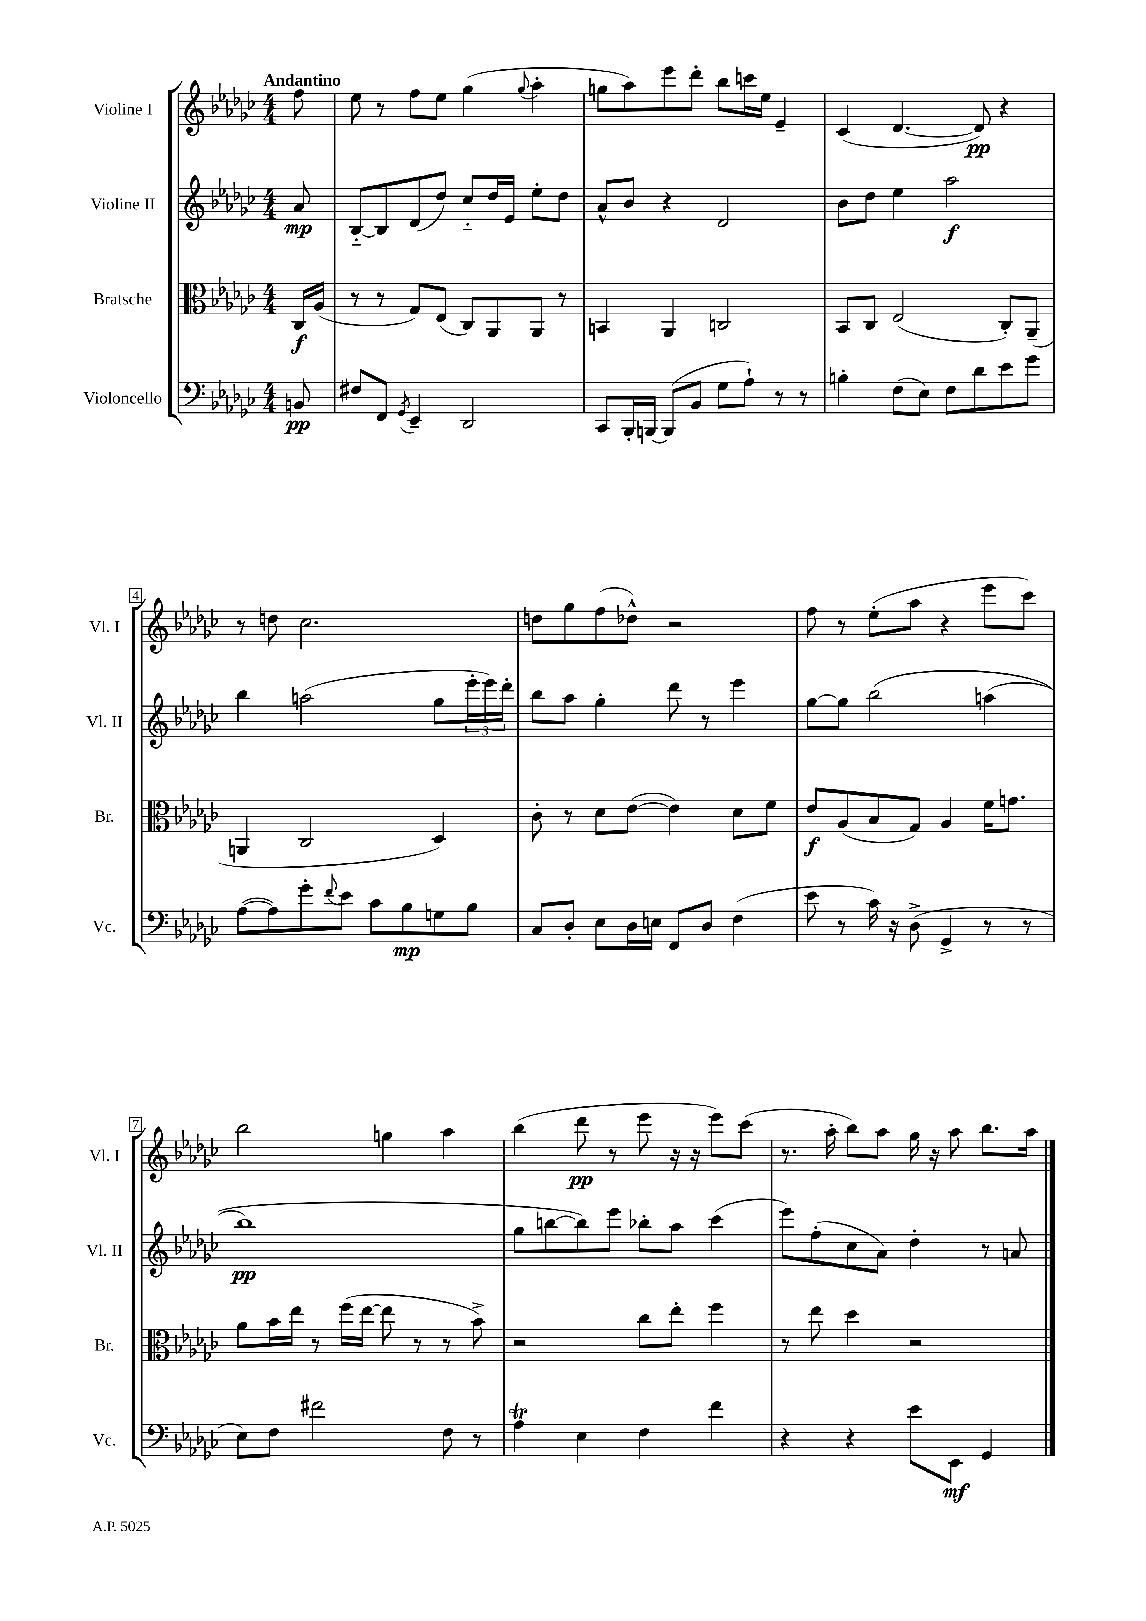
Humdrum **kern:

**kern	**dynam	**kern	**dynam	**kern	**dynam	**kern	**dynam
*part4	*part4	*part3	*part3	*part2	*part2	*part1	*part1
*staff4	*staff4	*staff3	*staff3	*staff2	*staff2	*staff1	*staff1
*I"Violoncello	*	*I"Bratsche	*	*I"Violine II	*	*I"Violine I	*
*I'Vc.	*	*I'Br.	*	*I'Vl. II	*	*I'Vl. I	*
*clefF4	*	*clefC3	*	*clefG2	*	*clefG2	*
*k[b-e-a-d-g-c-]	*	*k[b-e-a-d-g-c-]	*	*k[b-e-a-d-g-c-]	*	*k[b-e-a-d-g-c-]	*
*M4/4	*	*M4/4	*	*M4/4	*	*M4/4	*
=	=	=	=	=	=	=	=
!	!	!	!	!	!	!LO:TX:a:B:t=Andantino	!
8BBn/	pp	16C-/LL	f	8a-/	mp	8ff\	.
.	.	(16A-/JJ	.	.	.	.	.
=1	=1	=1	=1	=1	=1	=1	=1
8F#X/L	.	8r	.	[8B-/L	.	8ee-\	.
8FF/J	.	8r	.	8B-/]	.	8r	.
8qGG-/	.	.	.	.	.	.	.
4EE-~/	.	8G-/L)	.	(8d-/	.	8ff\L	.
.	.	(8E-/J	.	8dd-/J)	.	8ee-\J	.
2DD-/	.	8C-/L)	.	8cc-/L	.	(4gg-\	.
.	.	8AA-/	.	16dd-/L	.	.	.
.	.	.	.	16e-/JJ	.	.	.
.	.	.	.	.	.	8qqgg-/	.
.	.	8AA-/J	.	8ee-'\L	.	4aa-'\	.
.	.	8r	.	8dd-\J	.	.	.
=2	=2	=2	=2	=2	=2	=2	=2
8CC-/L	.	4BBn/	.	8a-^^/L	.	8ggn\L	.
16BBB-'/L	.	.	.	8b-/J	.	8aa-\)	.
[16BBBn/JJ	.	.	.	.	.	.	.
(8BBB/L]	.	4AA-/	.	4r	.	8eee-\	.
8BB-/J	.	.	.	.	.	8ddd-'\J	.
8G-\L	.	2Cn/	.	2d-/	.	8bb-\L	.
8A-`\J)	.	.	.	.	.	16cccn\L	.
.	.	.	.	.	.	16ee-\JJ	.
8r	.	.	.	.	.	4e-~/	.
8r	.	.	.	.	.	.	.
=3	=3	=3	=3	=3	=3	=3	=3
4Bn'\	.	8BB-/L	.	8b-\L	.	(4c-/	.
.	.	8C-/J	.	8dd-\J	.	.	.
(8F\L	.	(2E-/	.	4ee-\	.	[4.d-/	.
8E-\J)	.	.	.	.	.	.	.
8F\L	.	.	.	2aa-\	f	.	.
8d-\	.	.	.	.	.	8d-/])	pp
8e-\	.	8C-'/L)	.	.	.	4r	.
8g-\J	.	(8AA-~/J	.	.	.	.	.
!!LO:LB:g=z
=4	=4	=4	=4	=4	=4	=4	=4
([8A-\L	.	4AAn/	.	4bb-\	.	8r	.
8A-\])	.	.	.	.	.	8ddn\	.
8g-'\	.	2C-/	.	(2aan\	.	2.cc-\	.
8qqf/	.	.	.	.	.	.	.
8e-\J	.	.	.	.	.	.	.
8c-\L	.	.	.	.	.	.	.
8B-\	mp	.	.	.	.	.	.
8Gn\	.	4D-/)	.	8gg-\L	.	.	.
8B-\J	.	.	.	24eee-'\L	.	.	.
.	.	.	.	24eee-\)	.	.	.
.	.	.	.	24ddd-'\JJ	.	.	.
=5	=5	=5	=5	=5	=5	=5	=5
8C-/L	.	8c-'\	.	8bb-\L	.	8ddn\L	.
8D-'/J	.	8r	.	8aa-\J	.	8gg-\	.
8E-\L	.	8d-\L	.	4gg-'\	.	(8ff\	.
16D-\L	.	([8e-\J	.	.	.	8dd-X^^\J)	.
16En\JJ	.	.	.	.	.	.	.
8FF/L	.	4e-\])	.	8ddd-\	.	2r	.
8D-/J	.	.	.	8r	.	.	.
(4F\	.	8d-\L	.	4eee-\	.	.	.
.	.	8f\J	.	.	.	.	.
=6	=6	=6	=6	=6	=6	=6	=6
8e-\	.	8e-/L	f	[8gg-\L	.	8ff\	.
8r	.	(8A-/	.	8gg-\J]	.	8r	.
16c-\)	.	8B-/	.	(2bb-\	.	(8ee-'\L	.
16r	.	.	.	.	.	.	.
(8D-^\	.	8G-/J)	.	.	.	8aa-\J	.
4GG-^/	.	4A-/	.	.	.	4r	.
8r	.	16f\KL	.	(4aan\	.	8eee-\L	.
.	.	8.gn\J	.	.	.	.	.
8r	.	.	.	.	.	8ccc-\J)	.
!!LO:LB:g=z
=7	=7	=7	=7	=7	=7	=7	=7
8E-\L)	.	8a-\L	.	1bb-)	pp	2bb-\	.
8F\J	.	16b-\L	.	.	.	.	.
.	.	16ee-\JJ	.	.	.	.	.
2f#X\	.	8r	.	.	.	.	.
.	.	(16ff\LL	.	.	.	.	.
.	.	[16ee-\JJ	.	.	.	.	.
.	.	8ee-\]	.	.	.	4ggn\	.
.	.	8r	.	.	.	.	.
8F\	.	8r	.	.	.	4aa-\	.
8r	.	8b-^\)	.	.	.	.	.
=8	=8	=8	=8	=8	=8	=8	=8
4A-T\	.	2r	.	8gg-\L	.	(4bb-\	.
.	.	.	.	[8bbn\	.	.	.
4E-\	.	.	.	8bb\])	.	8ddd-\	pp
.	.	.	.	8eee-\J	.	8r	.
4F\	.	8cc-\L	.	8bb-X'\L	.	8eee-\	.
.	.	8ee-'\J	.	8aa-\J	.	16r	.
.	.	.	.	.	.	16r	.
4f\	.	4ff\	.	(4ccc-\	.	8eee-\L)	.
.	.	.	.	.	.	(8ccc-\J	.
=9	=9	=9	=9	=9	=9	=9	=9
4r	.	8r	.	8eee-\L)	.	8.r	.
.	.	8ee-\	.	(8ff'\	.	.	.
.	.	.	.	.	.	16aa-'\	.
4r	.	4dd-\	.	8cc-\	.	8bb-\L)	.
.	.	.	.	8a-\J)	.	8aa-\J	.
8e-\L	.	2r	.	4dd-'\	.	16gg-\	.
.	.	.	.	.	.	16r	.
8EE-\J	mf	.	.	.	.	8aa-\	.
4GG-/	.	.	.	8r	.	8.bb-\L	.
.	.	.	.	8an/	.	.	.
.	.	.	.	.	.	16aa-\Jk	.
==	==	==	==	==	==	==	==
*-	*-	*-	*-	*-	*-	*-	*-
